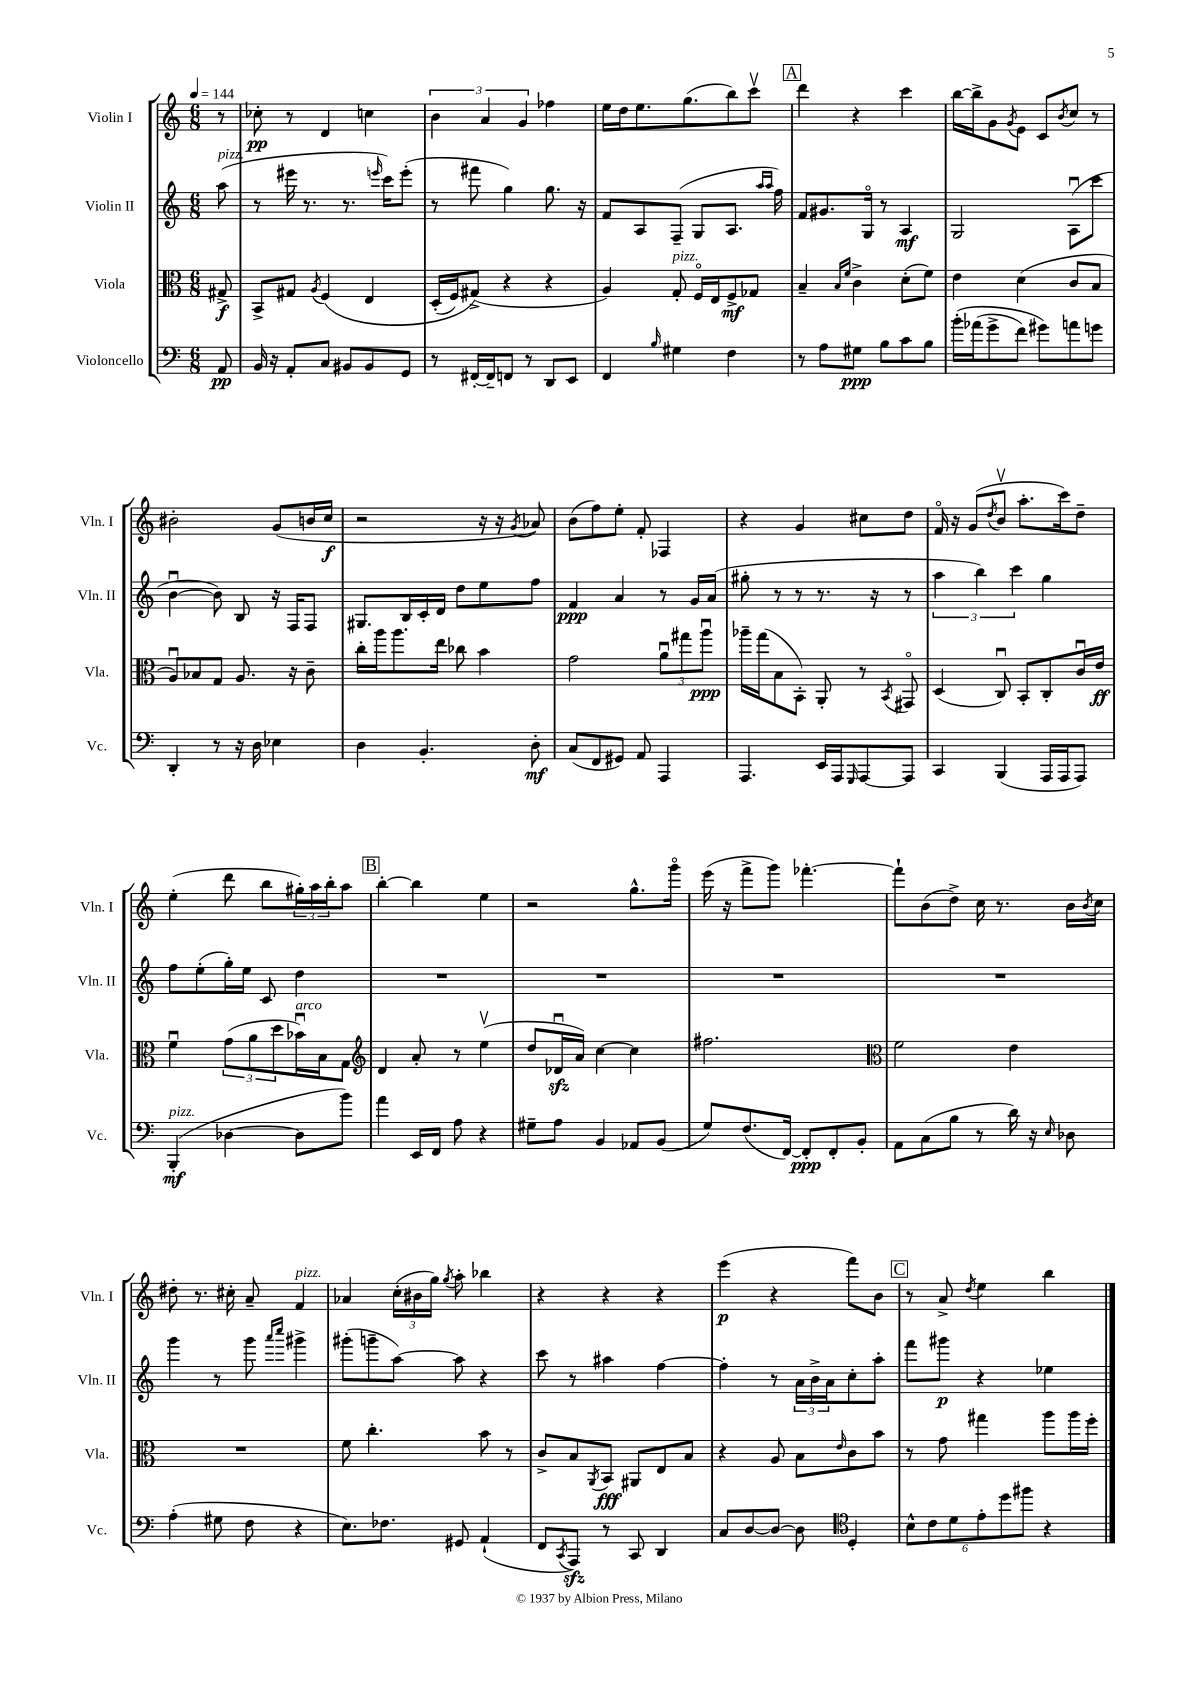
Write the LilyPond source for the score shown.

<<
\new StaffGroup <<
\new Staff = "s0" \with { instrumentName = "Violin I" shortInstrumentName = "Vln. I" } {
    \clef treble \key c \major \numericTimeSignature \time 6/8 \partial 8 \tempo 4 = 144
    r8 |
    ces''8-.\pp r8 d'4 c''4 |
    \tuplet 3/2 { b'4 a'4 g'4 } fes''4 |
    e''16 d''16 e''8. g''8.( b''8) c'''8\upbow |
    \mark \markup { \box "A" } d'''4 r4 c'''4 |
    b''16~ b''16-> g'8 \acciaccatura { g'8 } e'8 c'8 \acciaccatura { b'8 } c''8 r8 |
    bis'2-. g'8( b'16 c''16\f |
    r2 r16 r16 \acciaccatura { g'8 } aes'8) |
    b'8( f''8) e''8-. f'8-. fes4 |
    r4 g'4 cis''8 d''8 |
    f'16\flageolet r16 g'8( \acciaccatura { d''8 } b'8\upbow a''8.-. c'''16) d''8-- |
    e''4-.( d'''8 b''8 \tuplet 3/2 { gis''16-.) a''16 b''16-. } a''8 |
    \mark \markup { \box "B" } b''4~-. b''4 e''4 |
    r2 g''8.-^ g'''16\flageolet |
    e'''16( r16 f'''8-> g'''8) fes'''4.~-. |
    fes'''8-! b'8( d''8->) c''16 r8. b'16 \acciaccatura { b'8 } c''16 |
    dis''8-. r8. cis''16-. a'8-- f'4^\markup { \italic "pizz." } |
    aes'4 \tuplet 3/2 { c''16-.( bis'16 g''16) } \acciaccatura { g''8 } a''8-. bes''4 |
    r4 r4 r4 |
    e'''4\p( r4 f'''8) b'8 |
    \mark \markup { \box "C" } r8 a'8-> \acciaccatura { d''8 } e''4 b''4 \bar "|." |
}
\new Staff = "s1" \with { instrumentName = "Violin II" shortInstrumentName = "Vln. II" } {
    \clef treble \key c \major \numericTimeSignature \time 6/8 \partial 8
    a''8^\markup { \italic "pizz." }( |
    r8 eis'''16 r8. r8. \grace { e'''16 } c'''16) e'''8-.( |
    r8 fis'''8 g''4) g''8. r16 |
    f'8 a8 f8--( g8 a8. \grace { a''16 a''16 } f''16) |
    \mark \markup { \box "A" } f'8 gis'8. g16\flageolet r8 a4\mf |
    g2 a8\downbow( c'''8 |
    b'4~\downbow b'8) b8 r16 f16 f8 |
    gis8. b16 c'16-. d'16 d''8 e''8 f''8 |
    f'4\ppp a'4 r8 g'16 a'16( |
    gis''8-. r8 r8 r8. r16 r8 |
    \tuplet 3/2 { a''4 b''4) c'''4 } g''4 |
    f''8 e''8-.( g''16-.) e''16 c'8 d''4 |
    \mark \markup { \box "B" } R2. |
    R2. |
    R2. |
    R2. |
    g'''4 r8 g'''8 \grace { a'''16 c''''16 } gis'''4-> |
    gis'''8-.( g'''8-- a''8~) a''8 r4 |
    c'''8 r8 ais''4 f''4~ |
    f''4-. r8 \tuplet 3/2 { a'16 b'16-> a'16 } c''8-. a''8-. |
    \mark \markup { \box "C" } f'''8 gis'''8\p r4 ees''4 \bar "|." |
}
\new Staff = "s2" \with { instrumentName = "Viola" shortInstrumentName = "Vla." } {
    \clef alto \key c \major \numericTimeSignature \time 6/8 \partial 8
    gis8->\f |
    b,8-> gis8 \acciaccatura { a8 } f4\( e4 |
    d16-.( f16) gis8->(\) r4 r4 |
    a4) g8-.^\markup { \italic "pizz." } f16\flageolet e16 f8->\mf ges8 |
    \mark \markup { \box "A" } b4-- \grace { b16 f'16 } c'4-> d'8-.( f'8) |
    e'4 d'4( c'8 b8 |
    a8\downbow) bes8 g8 a8. r16 c'8-- |
    c''16-. a''16 a''8. e''16 ces''8 b'4 |
    g'2 \tuplet 3/2 { a'8\downbow gis''8 a''8\downbow\ppp } |
    aes''16-- g''16( b8 b,8-.) a,8-. r8 \acciaccatura { b,8 } gis,8\flageolet |
    d4( c8\downbow) b,8-. c8-. c'16\downbow e'16\ff |
    f'4\downbow \tuplet 3/2 { g'8( a'8 d''8 } bes'16\downbow^\markup { \italic "arco" }) b16 g8 |
    \mark \markup { \box "B" } \clef treble d'4 a'8-. r8 e''4\upbow( |
    d''8 des'16\downbow\sfz a'16) c''4~ c''4 |
    fis''2. |
    \clef alto f'2 e'4 |
    R2. |
    f'8 c''4.-. b'8 r8 |
    c'8-> b8 \acciaccatura { a,8 } b,8\fff ais,8 e8 b8 |
    r4 a8 b8 \grace { e'16 } c'8 b'8 |
    \mark \markup { \box "C" } r8 g'8 gis''4 a''8 a''16 f''16-. \bar "|." |
}
\new Staff = "s3" \with { instrumentName = "Violoncello" shortInstrumentName = "Vc." } {
    \clef bass \key c \major \numericTimeSignature \time 6/8 \partial 8
    a,8\pp |
    b,16 r16 a,8-. c8 bis,8 bis,8 g,8 |
    r8 fis,16~-. fis,16-- f,8 r8 d,8 e,8 |
    f,4 \grace { b16 } gis4 f4 |
    \mark \markup { \box "A" } r8 a8 gis8\ppp b8 c'8 b8 |
    b'16-.\( aes'16( g'8-> f'8) gis'8\) a'8 g'8 |
    d,4-. r8 r16 d16 ees4 |
    d4 b,4.-. d8-.\mf |
    c8( f,8 gis,8) a,8 a,,4 |
    a,,4. e,16 a,,16 \grace { g,,16 } a,,8~ a,,8 |
    c,4 b,,4( a,,16 a,,16 a,,8) |
    b,,4-.\mf^\markup { \italic "pizz." }( des4~ des8 b'8) |
    \mark \markup { \box "B" } a'4 e,16 f,16 a8 r4 |
    gis8-- a8 b,4 aes,8 b,8( |
    g8) f8.( f,16~) f,8-.\ppp f,8-. b,8-. |
    a,8 c8( b8 r8 d'16) r16 \grace { e16 } des8 |
    a4-.( gis8 f8 r4 |
    e8.) fes8. gis,8 a,4-!( |
    f,8 \acciaccatura { c,8 } a,,8\sfz) r8 c,8 d,4 |
    c8 d8~ d8~ d8 \clef tenor d4-. |
    \mark \markup { \box "C" } \tuplet 6/4 { b8-^ c'8 d'8 e'8-. d''8 fis''8 } r4 \bar "|." |
}
>>
>>
\layout { \context { \Score \remove "Bar_number_engraver" } }
